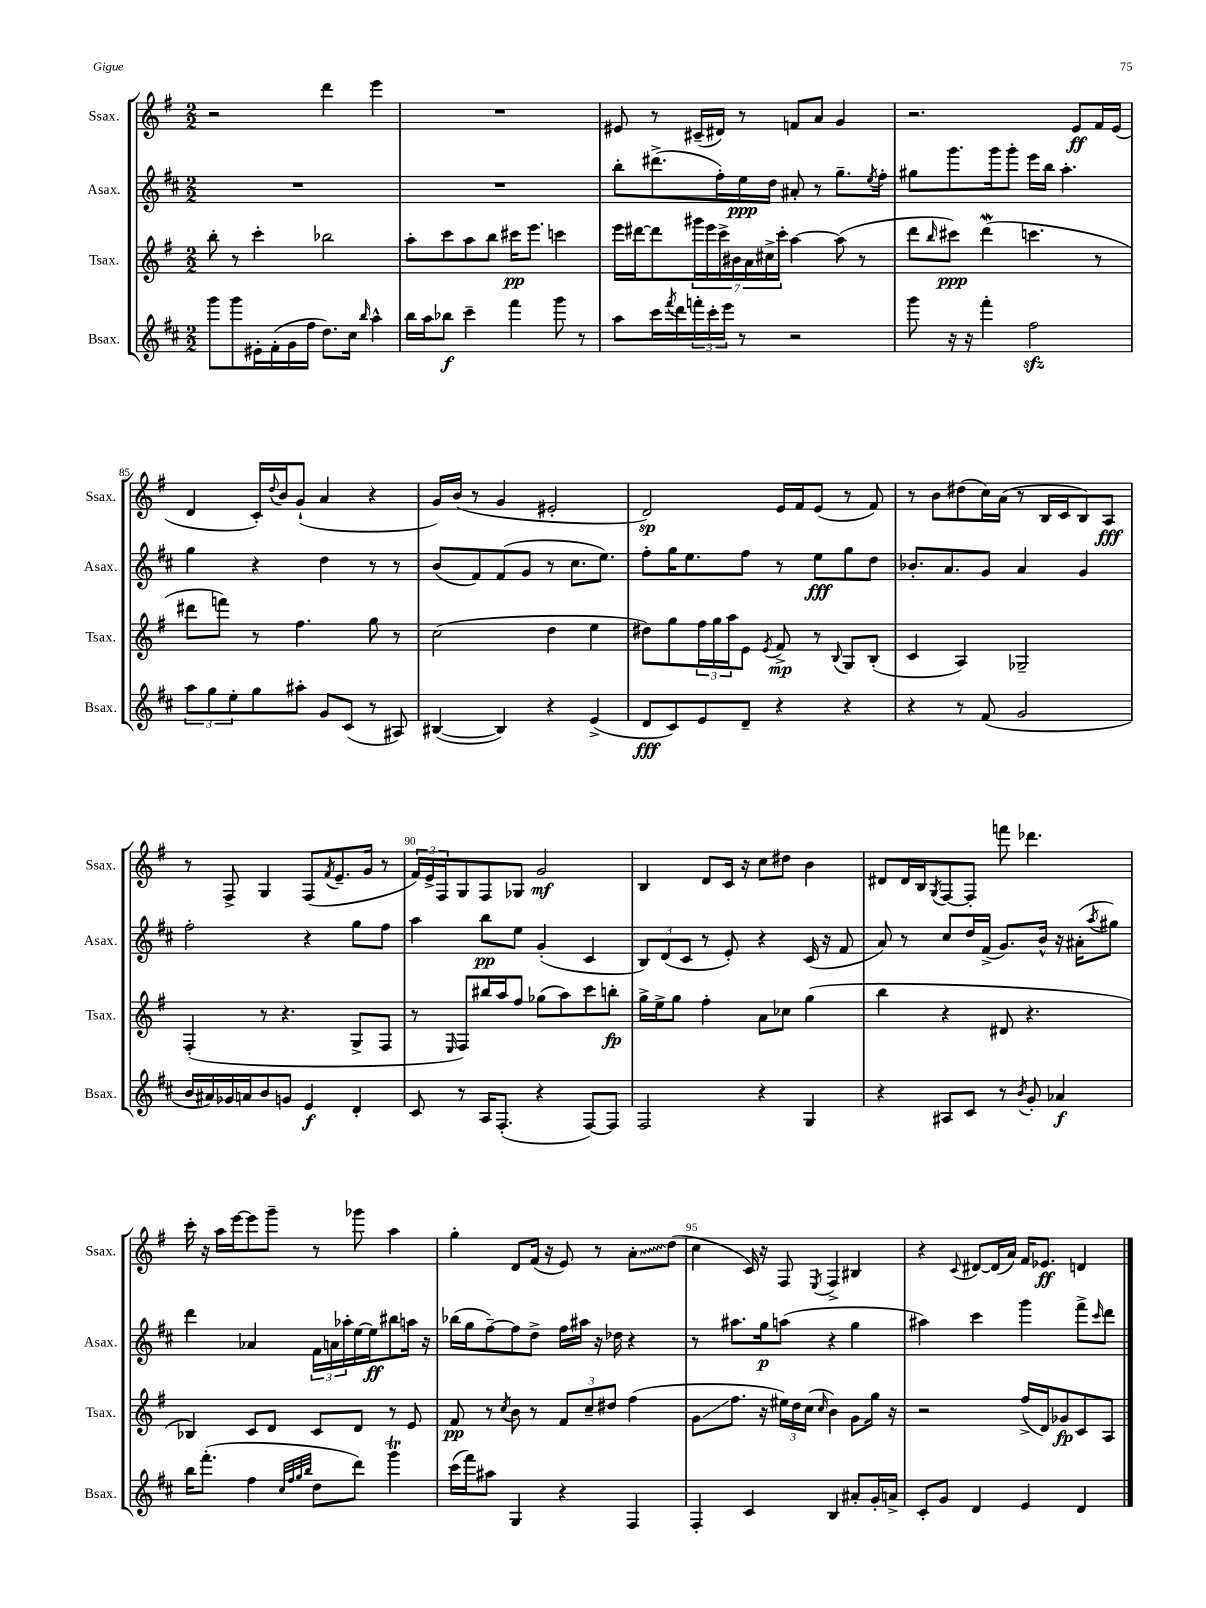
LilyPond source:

<<
\new StaffGroup <<
\new Staff = "s0" \with { instrumentName = "Ssax." shortInstrumentName = "Ssax." } {
    \clef treble \key g \major \numericTimeSignature \time 2/2
    r2 d'''4 e'''4 |
    R1 |
    eis'8 r8 cis'16--( dis'16) r8 f'8 a'8 g'4 |
    r2. e'8\ff fis'16 e'16( |
    d'4 c'16-.) \appoggiatura { d''8 } b'16 g'8-!( a'4 r4 |
    g'16) b'16( r8 g'4 eis'2-. |
    d'2\sp) e'16 fis'16 e'8( r8 fis'8) |
    r8 b'8 dis''8( c''16) a'16( r8 b16 c'16 b8) a8\fff |
    r8 fis8-> g4 fis8( \acciaccatura { fis'8 } e'8.-- g'16 r8 |
    \tuplet 3/2 { fis'16) e'16-> fis16 } g8 fis8 ges8 g'2\mf |
    b4 d'8 c'16 r16 c''8 dis''8 b'4 |
    dis'8 dis'16 b16 \acciaccatura { g8 } fis8~ fis8-. f'''8 des'''4. |
    c'''16-. r16 a''16 e'''16~ e'''8 g'''8-- r8 ges'''8 a''4 |
    g''4-. d'8 fis'16( r16 e'8) r8 \once \override Glissando.style = #'zigzag a'8-.\glissando d''8( |
    c''4 c'16) r16 fis8 \acciaccatura { e8 } fis4-> bis4 |
    r4 \appoggiatura { c'8 } dis'8~ dis'16( a'16) fis'16 ees'8.\ff d'4 \bar "|." |
}
\new Staff = "s1" \with { instrumentName = "Asax." shortInstrumentName = "Asax." } {
    \clef treble \key d \major \numericTimeSignature \time 2/2
    R1 |
    R1 |
    b''8-. dis'''8.->( fis''16-.) e''16\ppp d''16 ais'8-. r8 g''8.-- \acciaccatura { e''8 } fis''16-. |
    gis''8 g'''8. g'''16 g'''8-. e'''16 b''16 a''4.-. |
    g''4 r4 d''4 r8 r8 |
    b'8( fis'8) fis'8( g'8 r8 cis''8. e''8.) |
    fis''8-. g''16 e''8. fis''8 r8 e''8\fff g''8 d''8 |
    bes'8.-. a'8. g'8 a'4 g'4 |
    fis''2-. r4 g''8 fis''8 |
    a''4 b''8\pp e''8 g'4-.( cis'4 |
    \tuplet 3/2 { b8) d'8( cis'8 } r8 e'8-.) r4 cis'16( r16 fis'8 |
    a'8) r8 cis''8 d''16 fis'16->( g'8.) b'16-^ r16 ais'16-.( \acciaccatura { a''8 } gis''8) |
    d'''4 aes'4 \tuplet 3/2 { fis'16 a'16 aes''16-. } e''16~ e''16\ff bis''8 a''16 r16 |
    bes''16( g''16 fis''8~--) fis''8 d''8-> fis''16 ais''16 r16 des''16 r4 |
    r8 ais''8. g''16\p a''8( r4 g''4 |
    ais''4) cis'''4 g'''4 fis'''8-> \grace { cis'''16 } d'''8 \bar "|." |
}
\new Staff = "s2" \with { instrumentName = "Tsax." shortInstrumentName = "Tsax." } {
    \clef treble \key g \major \numericTimeSignature \time 2/2
    b''8-. r8 c'''4-. bes''2 |
    a''8-. c'''8 a''8 b''8 cis'''16\pp e'''8. c'''4 |
    e'''16 dis'''16~ dis'''8 \tuplet 7/4 { gis'''16 e'''16 c'''16-> bis'16 a'16 cis''16-> c'''16-. } a''4~ a''8( r8 |
    d'''8 \grace { b''16 } cis'''8\ppp) d'''4\mordent( c'''4. r8 |
    dis'''8 f'''8) r8 fis''4. g''8 r8 |
    c''2( d''4 e''4 |
    dis''8) g''8 \tuplet 3/2 { fis''16 g''16 a''16 } e'8 \acciaccatura { e'8 } fis'8->\mp r8 \appoggiatura { b8 } g8 b8-.( |
    c'4 a4) ges2-- |
    fis4-.( r8 r4. g8-> fis8 |
    r8 \grace { e16 } fis8) bis''16 a''16 fis''8 ges''8( a''8) c'''8 b''8-.\fp |
    g''16-> e''16-> g''8 fis''4-. a'8 ces''8 g''4( |
    b''4 r4 dis'8 r4. |
    bes4) c'8 d'8 c'8 d'8 r8 e'8 |
    fis'8\pp r8 \acciaccatura { c''8 } b'8 r8 \tuplet 3/2 { fis'8 c''8-- dis''8 } fis''4( |
    g'8\glissando fis''8. r16 \tuplet 3/2 { eis''16) d''16 c''16( } \grace { c''16 } b'4) g'8 g''16 r16 |
    r2 fis''16->( d'16) ges'8\fp c'8 a8 \bar "|." |
}
\new Staff = "s3" \with { instrumentName = "Bsax." shortInstrumentName = "Bsax." } {
    \clef treble \key d \major \numericTimeSignature \time 2/2
    g'''8 g'''8 eis'16-. fis'16-.( g'16 fis''16 d''8.) cis''16 \grace { b''16 } a''4-^ |
    b''16 a''16 bes''8\f cis'''4-- fis'''4 g'''8 r8 |
    a''8 cis'''16 \acciaccatura { fis'''8 } d'''16 \tuplet 3/2 { f'''16-. cis'''16-. e'''16 } r8 r2 |
    g'''8 r16 r16 fis'''4-. fis''2\sfz |
    \tuplet 3/2 { a''8 g''8 e''8-. } g''8 ais''8-. g'8 cis'8( r8 ais8) |
    bis4~( bis4) r4 e'4->( |
    d'8\fff cis'8) e'8 d'8-- r4 r4 |
    r4 r8 fis'8( g'2 |
    b'16 ais'16) ges'16 a'16 b'8 g'8 e'4\f d'4-. |
    cis'8 r8 a16 fis8.-.( r4 fis8~) fis8 |
    fis2 r4 g4 |
    r4 ais8 cis'8 r8 \acciaccatura { b'8 } g'8-. aes'4\f |
    b''16 fis'''8.-.( fis''4 \grace { cis''32 fis''32 g''32 b''32 } d''8 d'''8) g'''4\trill |
    cis'''16( fis'''16) ais''8 g4 r4 fis4 |
    fis4-. cis'4 b4 ais'8-. g'16-. a'16-> |
    cis'8-. g'8 d'4 e'4 d'4 \bar "|." |
}
>>
>>
\layout { \context { \Score currentBarNumber = #81 \override BarNumber.break-visibility = ##(#f #t #t) barNumberVisibility = #(every-nth-bar-number-visible 5) } }
